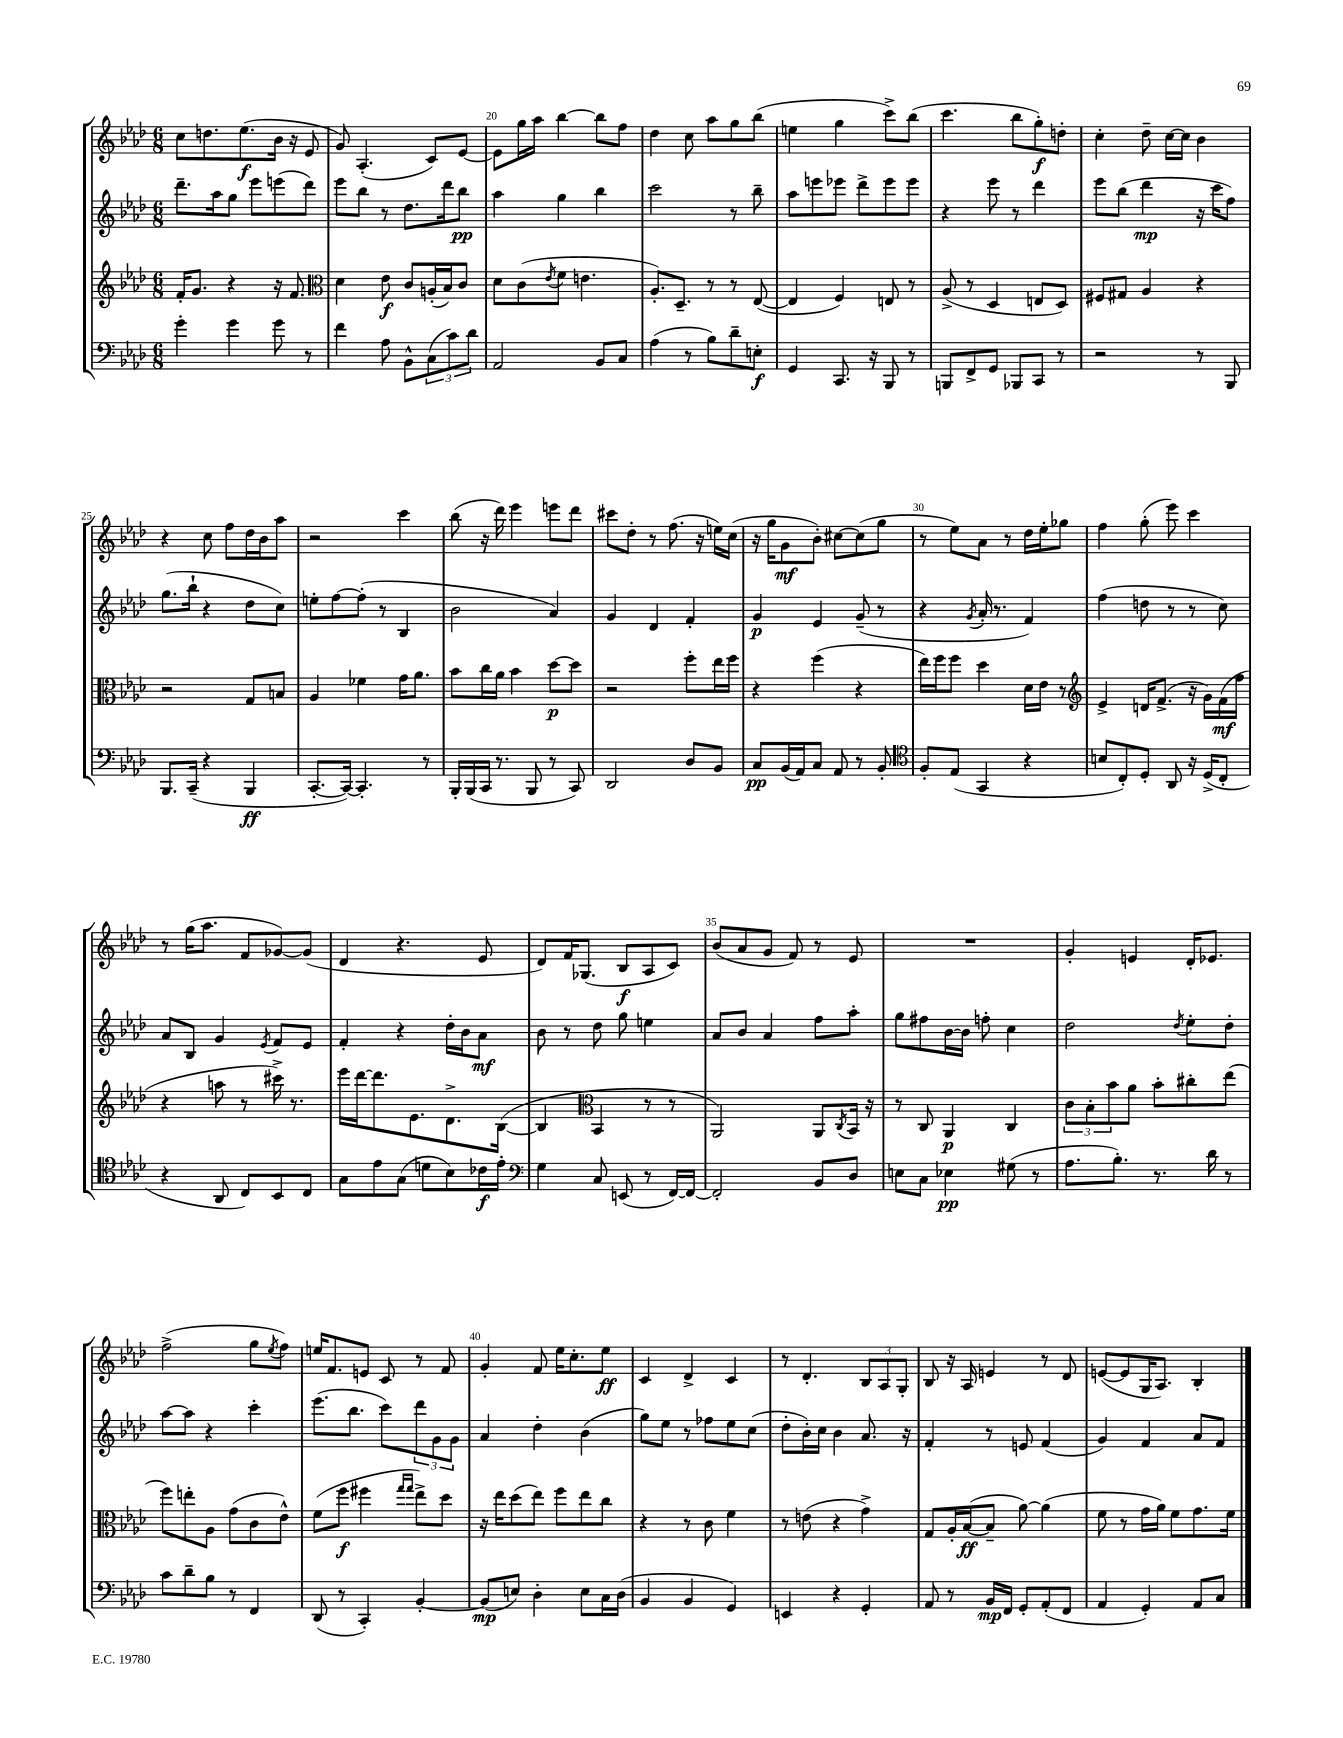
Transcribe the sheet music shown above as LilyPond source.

<<
\new StaffGroup <<
\new Staff = "s0" {
    \clef treble \key aes \major \numericTimeSignature \time 6/8
    c''8 d''8. ees''8.\f( bes'16 r16 ees'8 |
    g'8) aes4.-.( c'8) ees'8~ |
    ees'8 g''16 aes''16 bes''4~ bes''8 f''8 |
    des''4 c''8 aes''8 g''8 bes''8( |
    e''4 g''4 c'''8->) bes''8( |
    c'''4. bes''8 g''8-.\f) d''8-. |
    c''4-. des''8-- c''16~ c''16 bes'4 |
    r4 c''8 f''8 des''16 bes'16 aes''8 |
    r2 c'''4 |
    bes''8( r16 des'''16) ees'''4 e'''8 des'''8 |
    cis'''8 des''8-. r8 f''8.( r16 e''16) c''16( |
    r16 g''16 g'8\mf bes'8-.) cis''8~ cis''8( g''8 |
    r8 ees''8) aes'8 r8 des''16 ees''16-. ges''8 |
    f''4 g''8-.( ees'''8) c'''4 |
    r8 g''16( aes''8. f'8 ges'8~) ges'8( |
    des'4 r4. ees'8 |
    des'8) f'16 ges8.( bes8\f aes8 c'8) |
    bes'8( aes'8 g'8 f'8) r8 ees'8 |
    R2. |
    g'4-. e'4 des'16-. ees'8. |
    f''2->( g''8 \acciaccatura { ees''8 } f''8) |
    e''16 f'8. e'8 c'8 r8 f'8 |
    g'4-. f'8 ees''16 c''8.-. ees''8\ff |
    c'4 des'4-> c'4 |
    r8 des'4.-. \tuplet 3/2 { bes8 aes8 g8-. } |
    bes8 r16 aes16 e'4 r8 des'8 |
    e'8~( e'8 g16 aes8.) bes4-. \bar "|." |
}
\new Staff = "s1" {
    \clef treble \key aes \major \numericTimeSignature \time 6/8
    des'''8.-- aes''16 g''8 ees'''8 e'''8( des'''8) |
    ees'''8 bes''8 r8 des''8. des'''16 bes''8\pp |
    aes''4 g''4 bes''4 |
    c'''2 r8 bes''8-- |
    aes''8 e'''8 ees'''8 des'''8-> ees'''8 ees'''8 |
    r4 ees'''8 r8 des'''4 |
    ees'''8 bes''8( des'''4\mp r16 c'''16 f''8) |
    g''8.( bes''16-! r4 des''8 c''8) |
    e''8-. f''8~ f''8-.( r8 bes4 |
    bes'2 aes'4) |
    g'4 des'4 f'4-. |
    g'4\p ees'4 g'8--( r8 |
    r4 \acciaccatura { g'8 } aes'16-. r8. f'4) |
    f''4( d''8 r8 r8 c''8) |
    aes'8 bes8 g'4 \acciaccatura { ees'8 } f'8 ees'8 |
    f'4-. r4 des''16-. bes'16 aes'8\mf |
    bes'8 r8 des''8 g''8 e''4 |
    aes'8 bes'8 aes'4 f''8 aes''8-. |
    g''8 fis''8 bes'16~ bes'16 f''8-. c''4 |
    des''2 \acciaccatura { des''8 } ees''8-. des''8-. |
    aes''8~ aes''8 r4 c'''4-. |
    ees'''8.( bes''8. c'''8) \tuplet 3/2 { des'''8 g'8 g'8 } |
    aes'4 des''4-. bes'4( |
    g''8) ees''8 r8 fes''8 ees''8 c''8( |
    des''8-. bes'16-.) c''16 bes'4 aes'8. r16 |
    f'4-. r8 e'8 f'4( |
    g'4) f'4 aes'8 f'8 \bar "|." |
}
\new Staff = "s2" {
    \clef treble \key aes \major \numericTimeSignature \time 6/8
    f'16-. g'8. r4 r16 f'8. |
    \clef alto des'4 ees'8\f c'8 a16-.( bes16) c'8 |
    des'8 c'8( \acciaccatura { ees'8 } f'8 e'4. |
    aes8.-.) des8.-- r8 r8 ees8~( |
    ees4 f4) e8 r8 |
    aes8->( r8 des4 e8 des8) |
    fis8 gis8 aes4 r4 |
    r2 g8 b8 |
    aes4 fes'4 g'16 aes'8. |
    bes'8 c''16 aes'16 bes'4 des''8~\p des''8 |
    r2 f''8-. ees''16 f''16 |
    r4 f''4( r4 |
    ees''16) f''16 f''8 des''4 des'16 ees'16 r8 |
    \clef treble ees'4-> d'16 f'8.->( r16 g'16) f'16\mf( f''16 |
    r4 a''8 r8 cis'''16->) r8. |
    ees'''16 des'''16~ des'''8. ees'8. des'8.-> bes16~( |
    bes4 \clef alto bes,4 r8 r8 |
    aes,2) aes,8 \acciaccatura { c8 } bes,16 r16 |
    r8 c8 aes,4\p c4 |
    \tuplet 3/2 { c'8 bes8-. bes'8 } aes'8 bes'8-. cis''8-. ees''8( |
    f''8) e''8-. aes8 g'8( c'8 ees'8-^) |
    f'8( f''8\f fis''4 \grace { g''16 g''16 } ees''8->) des''8 |
    r16 ees''16 des''8( ees''8) f''8 ees''8 c''8 |
    r4 r8 c'8 f'4 |
    r8 e'8( r4 g'4->) |
    g8 aes16-. bes16~\ff( bes8-- aes'8~) aes'4( |
    f'8 r8 g'16 aes'16) f'8 g'8. f'16 \bar "|." |
}
\new Staff = "s3" {
    \clef bass \key aes \major \numericTimeSignature \time 6/8
    g'4-. g'4 g'8 r8 |
    f'4 aes8 bes,8-^ \tuplet 3/2 { c8( c'8) des'8 } |
    aes,2 bes,8 c8 |
    aes4( r8 bes8) des'8-- e8-.\f |
    g,4 c,8. r16 bes,,8 r8 |
    b,,8 f,8-> g,8 bes,,8 c,8 r8 |
    r2 r8 bes,,8 |
    bes,,8. c,16--( r4 bes,,4\ff |
    c,8.~-. c,16~) c,4.-. r8 |
    bes,,16-. bes,,16( c,16 r8. bes,,8 r8 c,8) |
    des,2 des8 bes,8 |
    c8\pp bes,16( aes,16) c8 aes,8 r8 bes,8-. |
    \clef tenor f8-. ees8( g,4 r4 |
    b8 c8-.) des8-. aes,8 r16 des16->( c8-. |
    r4 aes,8 c8) bes,8 c8 |
    g8 ees'8 g8( d'8 bes8) ces'16\f ees'16-. |
    \clef bass g4 c8 e,8( r8 f,16~) f,16~ |
    f,2-. bes,8 des8 |
    e8 c8 ees4\pp gis8( r8 |
    aes8. bes8.-.) r8. des'16 r8 |
    c'8 des'8-- bes8 r8 f,4 |
    des,8( r8 c,4-.) bes,4~-. |
    bes,8\mp( e8) des4-. e8 c16 des16( |
    bes,4 bes,4 g,4) |
    e,4 r4 g,4-. |
    aes,8 r8 bes,16\mp f,16 g,8-. aes,8-.( f,8 |
    aes,4 g,4-.) aes,8 c8 \bar "|." |
}
>>
>>
\layout { \context { \Score currentBarNumber = #18 \override BarNumber.break-visibility = ##(#f #t #t) barNumberVisibility = #(every-nth-bar-number-visible 5) } }
